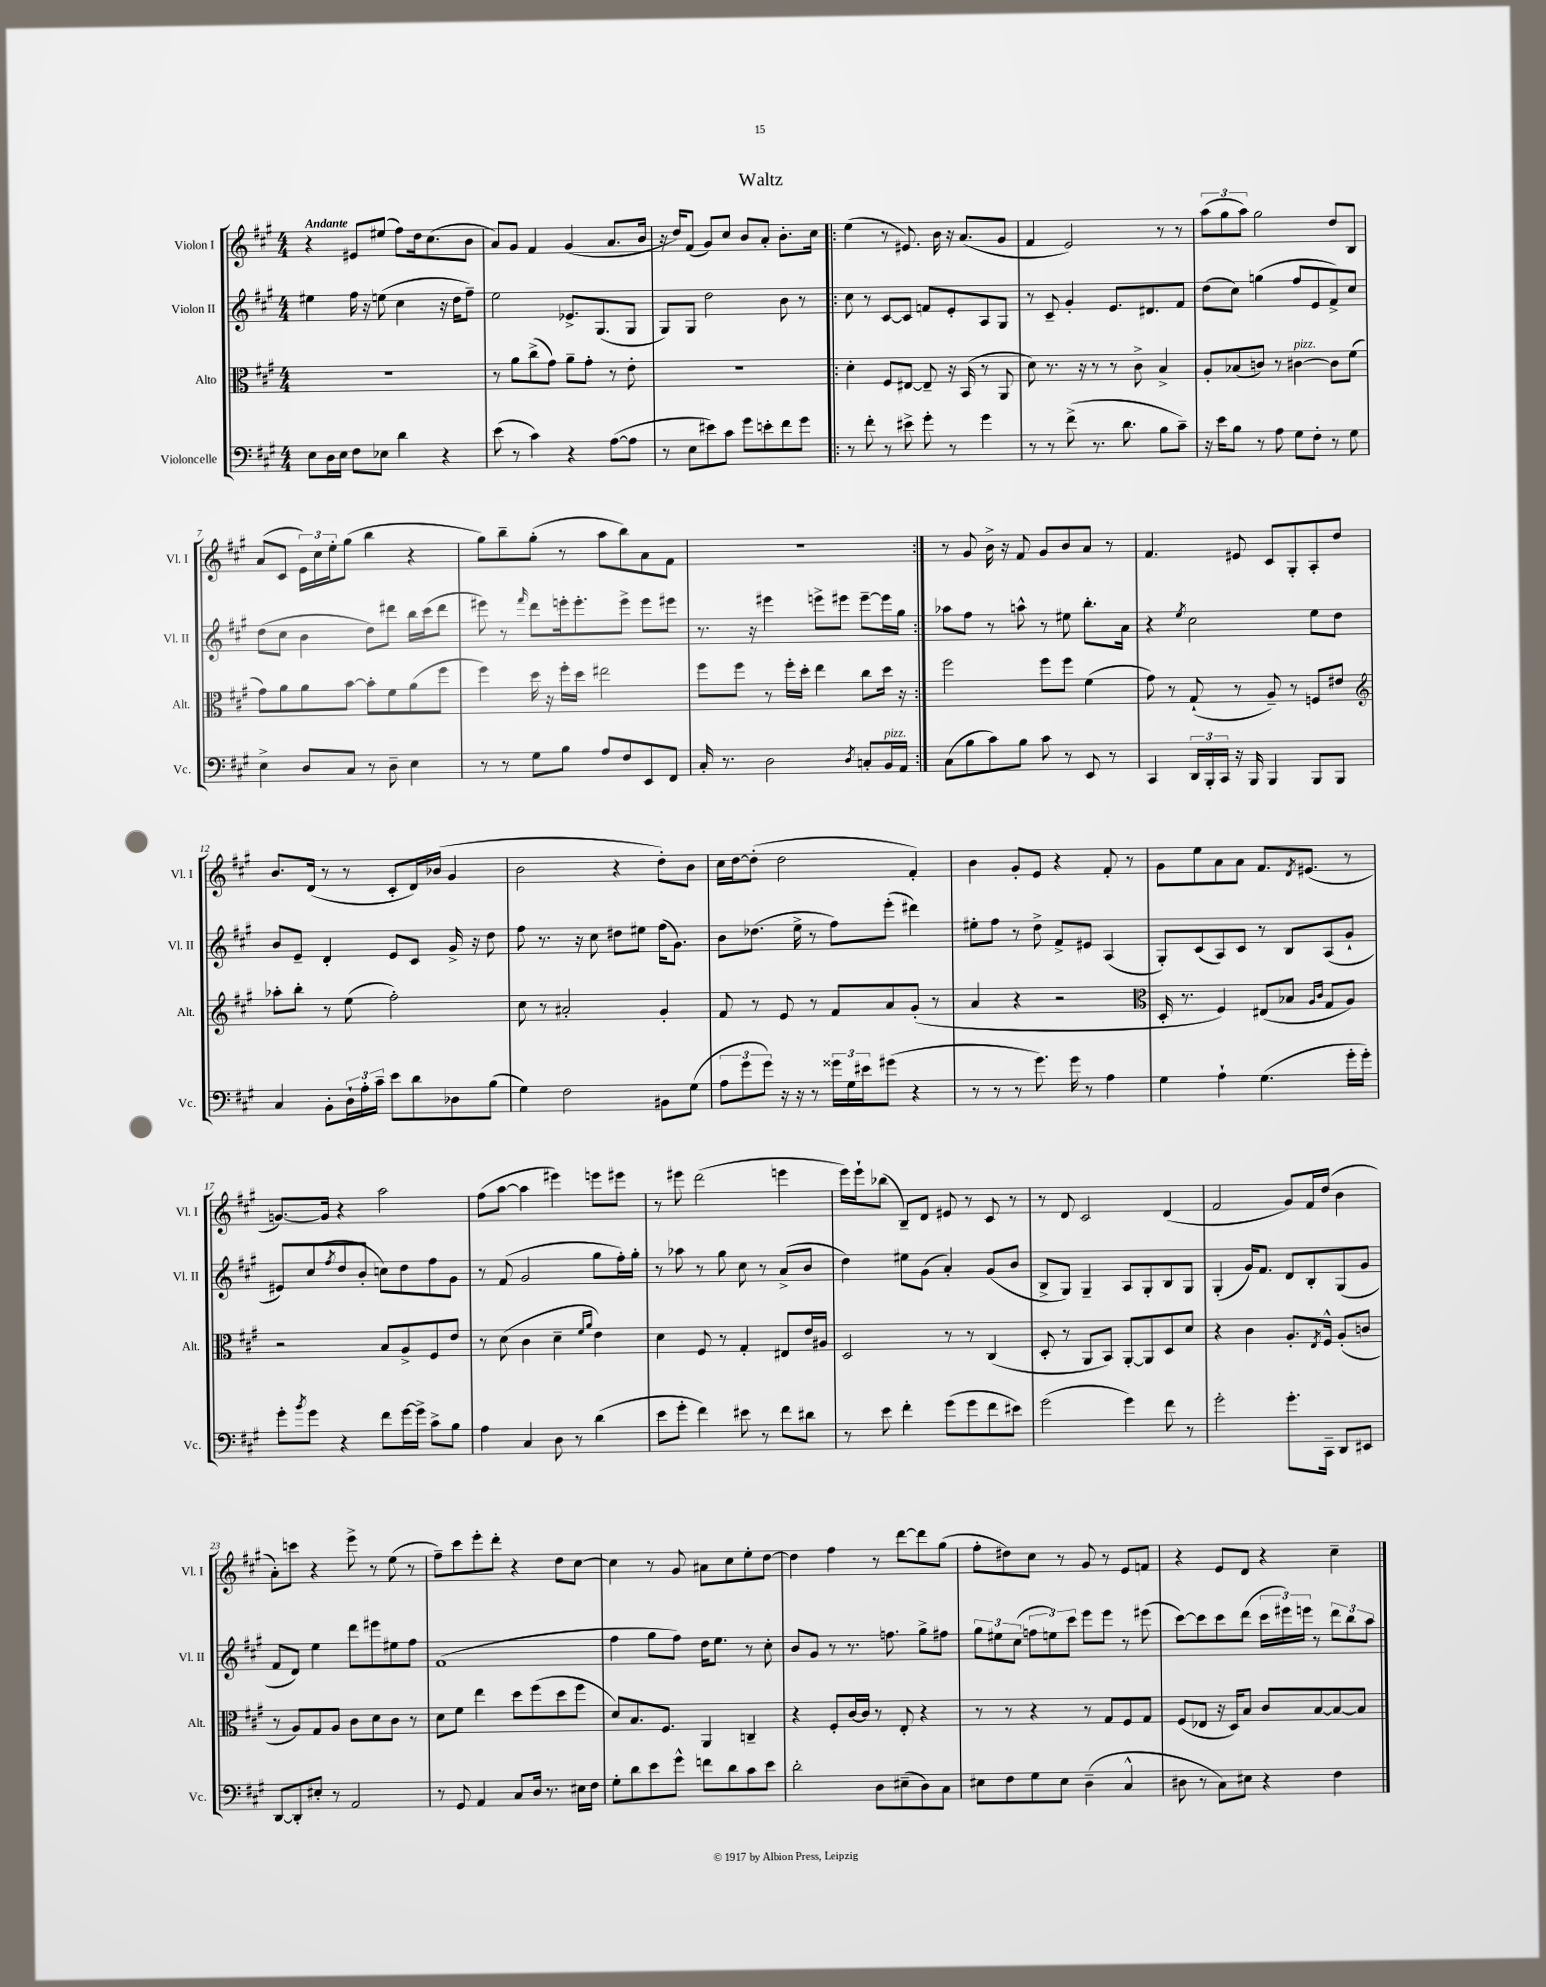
\header { title = "Waltz" }
<<
\new StaffGroup <<
\new Staff = "s0" \with { instrumentName = "Violon I" shortInstrumentName = "Vl. I" } {
    \clef treble \key a \major \numericTimeSignature \time 4/4 \tempo "Andante"
    r4 eis'8 eis''8( fis''8) d''16 cis''8.( b'8 |
    a'8) gis'8 fis'4 gis'4( a'8. b'16 |
    r16 d''16) fis'8( gis'8) cis''8 b'8 a'8-. b'8.-. cis''16 |
    \repeat volta 2 { e''4( r8 eis'8.) b'16 r16 a'8.( gis'8 |
    fis'4 e'2) r8 r8 |
    \tuplet 3/2 { a''8( gis''8 a''8) } gis''2 d''8 b8 |
    a'8( cis'8 \tuplet 3/2 { e'16) cis''16 e''16-. } gis''8( b''4 r4 |
    gis''8) b''8-- gis''8-.( r8 a''8 b''8) a'8 fis'8 |
    R1 | }
    r8 gis'8 b'16-> r16 fis'8 gis'8 b'8 a'8 r8 |
    fis'4. eis'8 cis'8 gis8-. a8-. d''8 |
    b'8. d'16( r8 r8 cis'8-. d'16) bes'16( gis'4 |
    b'2 r4 d''8-.) b'8 |
    cis''16 d''16~ d''8-.( d''2 fis'4-.) |
    b'4 gis'8-. e'8 r4 fis'8-. r8 |
    gis'8 e''8 a'8 a'8 fis'8. \acciaccatura { d'8 } eis'8.( r8 |
    g'8.~) g'16 r4 a''2 |
    fis''8( a''8~ a''4 eis'''4) e'''8 eis'''8 |
    r8 eis'''8 d'''2( e'''4 |
    e'''16) e'''16-! bes''8( b8--) d'8 eis'8 r8 cis'8 r8 |
    r8 d'8 cis'2 d'4( |
    fis'2 gis'8) fis'16 d''16( b'4 |
    a'8-.) c'''8 r4 e'''8-> r8 e''8( r8 |
    fis''8--) cis'''8 e'''8-. d'''8-. r4 d''8 cis''8~ |
    cis''4 r8 gis'8 ais'8 cis''8 e''8-. d''8~ |
    d''4 fis''4 r8 d'''8~ d'''8 gis''8( |
    fis''8-. dis''8) cis''8 r8 gis'8 r8 e'8 f'8 |
    r4 e'8 d'8 r4 cis''4-- \bar "|." |
}
\new Staff = "s1" \with { instrumentName = "Violon II" shortInstrumentName = "Vl. II" } {
    \clef treble \key a \major \numericTimeSignature \time 4/4
    eis''4 fis''16 r16 e''8( cis''4 r16 d''16 fis''8--) |
    e''2 ees'8.-> gis8.( gis8 |
    gis8) gis8 d''2 b'8 r8 |
    \repeat volta 2 { cis''8 r8 cis'8~ cis'8 f'8 e'8-. a8 gis8 |
    r8 cis'8-- gis'4-. e'8. dis'8. fis'8 |
    d''8( cis''8) g''4( fis''8 e'8 fis'8->) cis''8 |
    d''8( cis''8 b'4 d''8) dis'''8 b''16 cis'''16( dis'''8 |
    eis'''8) r8 \grace { fis'''16 } d'''8 e'''16-. e'''8.-. e'''8-> e'''8 eis'''8 |
    r8. r16 eis'''4 e'''8-> eis'''8 eis'''8~-- eis'''16 gis''16 | }
    aes''8 fis''8 r8 a''8-^ r8 eis''8 b''8.-. a'16 |
    r4 \acciaccatura { e''8 } cis''2 e''8 d''8 |
    b'8 e'8-- d'4-. e'8 cis'8 gis'16-> r16 d''8 |
    fis''8 r8. r16 cis''8 dis''8 eis''8 fis''16( gis'8.) |
    b'8 des''8.( e''16-> r8 fis''8) e'''8-.( dis'''4) |
    eis''8-. fis''8 r8 d''8-> fis'8-> eis'8 a4( |
    gis8-.) cis'8( a8) cis'8 r8 b8 a8( gis'8-! |
    eis'8) cis''8( \acciaccatura { fis''8 } d''8 b'8-. c''8) d''8 fis''8 gis'8 |
    r8 fis'8( gis'2 gis''8 fis''16-.) gis''16-. |
    r8 aes''8 r8 gis''8 cis''8 r8 a'8->( b'8 |
    d''4) eis''8 gis'8( a'4-.) gis'8( b'8 |
    b8-> gis8) gis4-- a8 gis8-. b8 gis8 |
    gis4-.( gis'16) fis'8. d'8 b8-. gis8( gis'8 |
    fis'8 d'8) e''4 d'''8 eis'''8 eis''8 fis''8 |
    fis'1( |
    fis''4 gis''8 fis''8) d''16 e''8. r8 cis''8-. |
    b'8 gis'8 r8 r8. f''8. gis''8-> fis''8 |
    \tuplet 3/2 { gis''8 eis''8 cis''8( } \tuplet 3/2 { f''8 e''8) cis'''8 } e'''8 e'''8 r8 eis'''8( |
    cis'''8~) cis'''8 cis'''8 d'''8( \tuplet 3/2 { cis'''16 eis'''16) e'''16 } r8 \tuplet 3/2 { d'''8 b''8 a''8 } \bar "|." |
}
\new Staff = "s2" \with { instrumentName = "Alto" shortInstrumentName = "Alt." } {
    \clef alto \key a \major \numericTimeSignature \time 4/4
    R1 |
    r8 a'8 cis''8->( gis'8) a'8-- gis'8-. r8 e'8-. |
    r1 |
    \repeat volta 2 { d'4-. fis8 eis8~ eis8-- r16 b,16( r8 a,8 |
    d'8) r8. r16 r8 r8 cis'8-> b4-> |
    a8-. bes8( c'8) r8 cis'4~^\markup { \italic "pizz." } cis'8 fis'8( |
    gis'8) a'8 a'8 b'8~ b'8-. fis'8 a'8( fis''8 |
    fis''4) d''16 r16 fis''16-. d''16 eis''2 |
    fis''8 fis''8 r8 fis''16-. d''16-. e''4 cis''8 d''16 r16 | }
    fis''2 fis''8 fis''8 fis'4( |
    gis'8) r8 gis8-!( r8 a8--) r8 f8 eis'8 |
    \clef treble aes''8-. b''8-. r8 e''8( fis''2-.) |
    cis''8 r8 ais'2-. gis'4-. |
    fis'8 r8 e'8 r8 fis'8 a'8 gis'8-.( r8 |
    a'4 r4 r2 |
    \clef alto d16-. r8. fis4) eis8( bes8 \grace { a16 cis'16 } gis8 a8) |
    r2 b8 a8-> fis8 e'8 |
    r8 d'8( cis'4 d'4-- \grace { fis'16 a'16 } e'4) |
    d'4 fis8 r8 gis4-. eis8 e'16 ais16 |
    d2 r8 r8 cis4( |
    d8-. r8 a,8 b,8) a,8~-. a,8 d8 d'8 |
    r4 cis'4 a8.-. \acciaccatura { e8 } fis16-^ a8-.( c'8 |
    r8 a8) gis8 a8 cis'8 d'8 cis'8 r8 |
    d'8 fis'8 e''4 d''8 fis''8( d''8 fis''8 |
    d'8) b8. fis8. a,4 c4-- |
    r4 fis8-. cis'16~ cis'16 r8 e8-. r4 |
    r8 r8 r4 r8 gis8 fis8 gis8 |
    fis8( ees8 r16 d16) b8 cis'8 b8~ b8~ b8 \bar "|." |
}
\new Staff = "s3" \with { instrumentName = "Violoncelle" shortInstrumentName = "Vc." } {
    \clef bass \key a \major \numericTimeSignature \time 4/4
    e8 d16 e16 fis8 ees8 d'4 r4 |
    e'8( r8 cis'4) r4 a8~( a8 |
    r8 e8 eis'8) cis'8 gis'8 e'8-. fis'8 gis'8 |
    \repeat volta 2 { r8 fis'8-. r8 eis'8-> gis'8-. r8 gis'4 |
    r8 r8 fis'8->( r8. d'8. b8 cis'8--) |
    r16 e'16 b8 r8 a8 gis8 fis8-. r8 gis8 |
    e4-> d8 cis8 r8 d8-- e4 |
    r8 r8 gis8 b8 a8 fis8 e,8 fis,8 |
    cis16-. r8. d2 \acciaccatura { d8 } c8-. b,16^\markup { \italic "pizz." } a,16 | }
    cis8( b8 cis'8) b8 cis'8 r8 e,8 r8 |
    cis,4 \tuplet 3/2 { d,16 b,,16-. cis,16 } r16 b,,16 b,,4 b,,8 b,,8 |
    cis4 b,8-. \tuplet 3/2 { d16-! a16-. cis'16-- } e'8 d'8 des8 b8( |
    gis4) fis2 bis,8 gis8( |
    \tuplet 3/2 { a8 gis'8 gis'8) } r16 r16 r8 \tuplet 3/2 { gisis'16 gis16 eis'16 } gis'8( r4 |
    r8 r8 r8 gis'8.) gis'16 r8 a4 |
    gis4 a4-! gis4.( gis'16-. gis'16-.) |
    gis'8-. \acciaccatura { b'8 } gis'8 r4 fis'8 gis'16~ gis'16-> cis'8-> b8 |
    a4 cis4 d8 r8 d'4( |
    e'8 gis'8-. fis'4) eis'8 r8 fis'8 dis'8 |
    r8 e'8 fis'4-. gis'8( gis'8 fis'8 eis'8) |
    gis'2( gis'4) fis'8 r8 |
    gis'2-. gis'8.-. cis,16-- d,8 eis,8 |
    d,8~ d,8-. eis8-. r8 a,2 |
    r8 gis,8 a,4 cis8 d16 r8. eis16 fis16 |
    gis8-. d'8 e'8 gis'8-^ f'8 d'8 cis'8 e'8 |
    d'2-. d8 eis8--( d8) cis8 |
    eis8 fis8 gis8 eis8 d4--( cis4-^ |
    dis8 r8 cis8) eis8 r4 fis4 \bar "|." |
}
>>
>>
